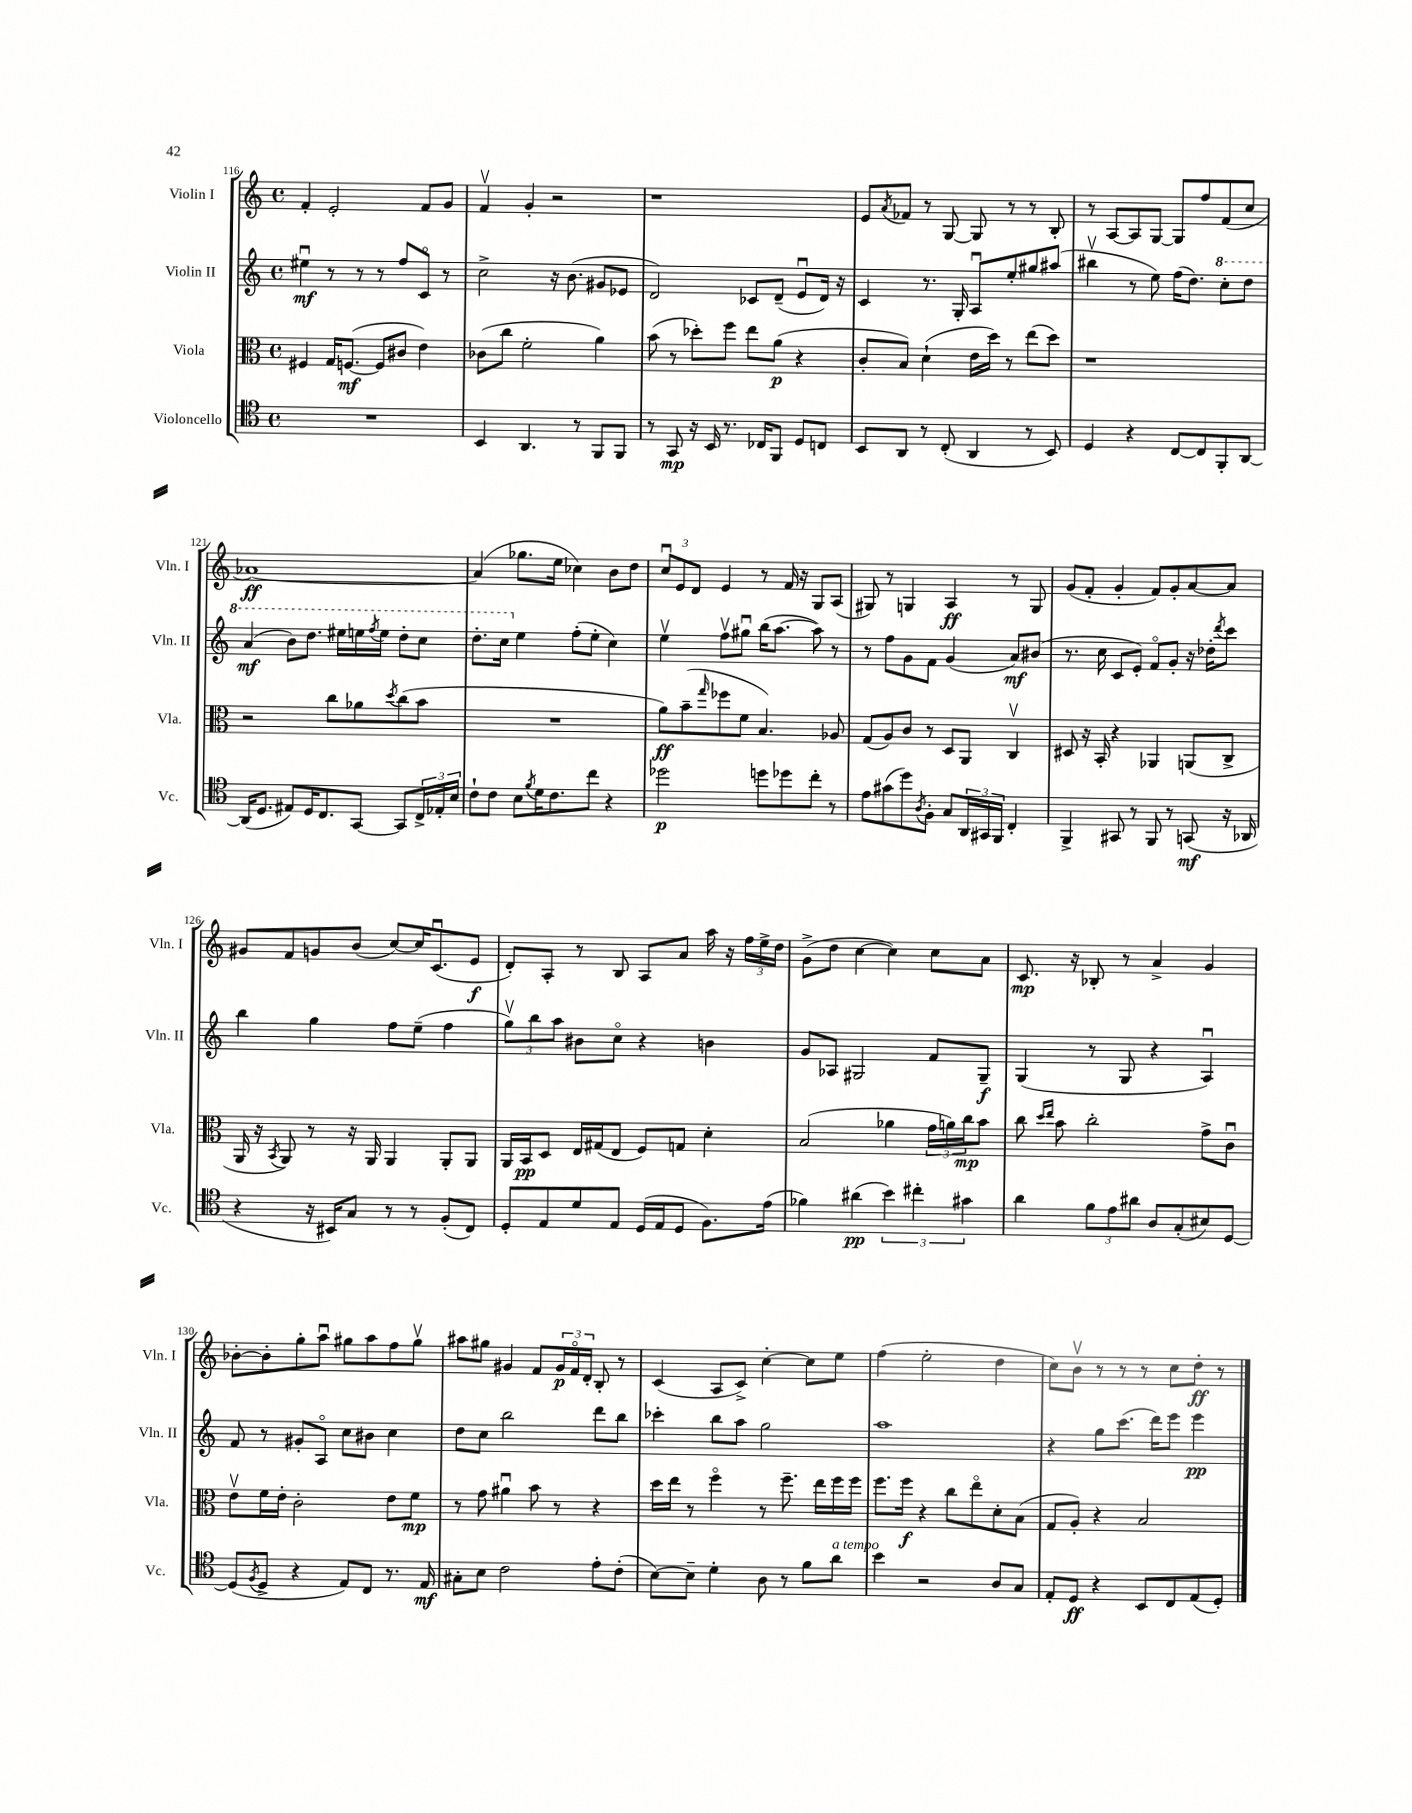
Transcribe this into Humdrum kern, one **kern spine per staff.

**kern	**kern	**kern	**kern
*staff4	*staff3	*staff2	*staff1
*clefC4	*clefC3	*clefG2	*clefG2
*k[]	*k[]	*k[]	*k[]
*M4/4	*M4/4	*M4/4	*M4/4
*met(c)	*met(c)	*met(c)	*met(c)
1r	4F#	4ee#u	4f'
.	16G	8r	2e'
.	([8.F	.	.
.	.	8r	.
.	8F]	8r	.
.	8c#	8ff	.
.	4e)	8co	8f
.	.	8r	8g
=	=	=	=
4BB	(8c-	2cc^	4fv
.	8cc	.	.
4.AA	2f'	.	4g'
.	.	16r	2r
.	.	(8.b	.
8r	.	.	.
8FF	4a)	8g#	.
8FF	.	8e-	.
=	=	=	=
8r	(8b	2d)	1r
8GG	8r	.	.
16r	8dd-')	.	.
16BB	.	.	.
8.r	8ff	.	.
.	8ee	8c-	.
16C-	.	.	.
8FF	(8a	(8d~	.
8D	4r	8eu	.
8C	.	16d)	.
.	.	16r	.
=	=	=	=
8BB	8c'	4c	8e
.	.	.	8qa
8AA	8B)	.	8f-
8r	(4d`	8.r	8r
(8C'	.	.	[8G
.	.	16G'	.
4AA	16e	8Au	8G]
.	16dd)	.	.
.	8r	8ee'	8r
8r	(8ee	8gg#	8r
8BB)	8dd)	(8aa#	8B'
=	=	=	=
4D	1r	4bb#v	8r
.	.	.	[8A
4r	.	8r	8A]
.	.	8ee)	[8G
[8C	.	(16ff	8G]
.	.	8.dd)	.
8C]	.	.	8ff
8FF'	.	8ccc'	(8f
[8AA	.	8ddd	8cc
=	=	=	=
(16AA]	2r	(4aa	[1a-)
8.D	.	.	.
8E#)	.	8bb)	.
16D	.	8.ddd	.
8.C	.	.	.
.	8cc	.	.
.	.	16eee#	.
[8GG	8a-	16eee	.
.	.	8qfff	.
.	.	16eee	.
.	8qdd	.	.
8GG]	(8cc	8ddd'	.
24C^	8b	8ccc	.
24E-'	.	.	.
24B	.	.	.
=	=	=	=
8c`	1r	8.ddd'	(4a-]
8c	.	.	.
.	.	16ccc	.
8B	.	4ee	8.gg-
8qf	.	.	.
16d	.	.	.
8.c	.	.	16ee
.	.	(8ff'	4cc-)
8cc	.	8ee'	.
4r	.	4cc)	8b
.	.	.	8dd
=	=	=	=
2dd-	8a)	4eev	12ccu
.	.	.	12e
.	(8b~	.	.
.	.	.	12d
.	16qqgg	.	.
.	8ff-	8ffv	4e
.	8f	8gg#u	.
8dd	4.B)	(16bb	8r
.	.	[8.aa	.
8dd-	.	.	16f
.	.	.	16r
8cc'	.	8aa])	8G
8r	8A-	8r	(8A
=	=	=	=
8e	(8G	8r	8G#)
(8g#	8A)	8ff	8r
8dd)	8c	8g	4G
8qA	.	.	.
8F'	8r	8f	.
8G	8D	(4g	4A
24AA	8AA	.	.
24GG#	.	.	.
24FF	.	.	.
4C'	4Cv	8a)	8r
.	.	(8b#	8G
=	=	=	=
4FF^	8D#	8.r	(8g
.	16r	.	8f'
.	16BB'	16cc	.
8GG#	4r	8c	4g'
8r	.	8e')	.
8FF	4AA-	8fo	8f)
8r	.	8g'	8g'
(8GG	(8AA	16r	[8a
.	.	16dd-'	.
.	.	8qddd	.
16r	8C^	8ccc	8a]
16AA-	.	.	.
=	=	=	=
4r	16AA	4bb	8g#
.	16r	.	.
.	8qBB	.	.
.	8AA)	.	8f
16r	8r	4gg	8g
16BB#)	.	.	.
8G	16r	.	(8b
.	16AA	.	.
8r	4AA	8ff	[8cc)
8r	.	(8ee~	16cc]
.	.	.	(8.cu
(8F'	8AA'	4ff	.
8C)	8AA	.	8e
=	=	=	=
8D'	16AA	12ggv)	8d')
.	16BB	.	.
.	.	12bb	.
8E	8D	.	8A'
.	.	12aa	.
8d	16E	8b#	8r
.	(16G#	.	.
8E	8E	8cco	8B
(16D	8F)	4r	8A
16E	.	.	.
8D	8G	.	8a
8.F)	4d'	4b	16aa
.	.	.	16r
.	.	.	24ff
.	.	.	24ee^
(16e	.	.	.
.	.	.	24dd
=	=	=	=
4f-)	(2B	8g	(8g^
.	.	8A-	8dd
(4a#	.	2G#	[4cc
6b)	4a-	.	4cc])
6cc#'	.	.	.
.	24g	8f	8cc
.	24a)	.	.
6g#	24cc	.	.
.	8b	8G#~	8a
=	=	=	=
4a	8cc	(4G	8.c
.	16qqdd	.	.
.	16qqee	.	.
.	8b	.	.
.	.	.	16r
12f	2cc'	8r	8B-'
12e	.	.	.
.	.	8G	8r
12a#	.	.	.
8A	.	4r	4a^
(8G'	.	.	.
8B#)	8g^	4Au)	4g
[8D	8cu	.	.
=	=	=	=
(8D]	8ev	8f	[8b-'
8qF	.	.	.
8D^	16f	8r	8b-']
.	16e'	.	.
4r	2c'	8g#'	8gg'
.	.	8Ao	8aau
8E)	.	8cc	8gg#
8C	.	8b#	8aa
8.r	8e	4cc	8ff
.	8f	.	8gg#v
16E	.	.	.
=	=	=	=
8G#'	8r	8dd	8aa#
8B	8g	8cc	8gg#
2c	4a#u	2bb	4g#
.	8b	.	8f
.	8r	.	24g#
.	.	.	24fo
.	.	.	24d'
8e'	4r	8ddd	8B'
(8c'	.	8bb	8r
=	=	=	=
[8B)	16dd	4ccc-'	(4c
.	16ee	.	.
8B~]	8r	.	.
4d'	4ffo	8bb	8A
.	.	8aa	8c^)
8A	8r	2gg	[4cc'
8r	8.ff~	.	.
8f	.	.	8cc]
.	16ee	.	.
8a	16ff	.	8ee
.	16ff	.	.
=	=	=	=
4b	8.ff	1aa	(4ff
.	16ff	.	.
2r	4r	.	2ee'
.	8cc	.	.
.	8eeo	.	.
8A	8d'	.	4dd
8G	(8B	.	.
=	=	=	=
8E'	8G	4r	8cc)
8D	8A')	.	8bv
4r	4r	8gg	8r
.	.	(8.ccc	8r
8BB	2B	.	8r
.	.	16ddd)	.
8C	.	8eee	8cc
(8E	.	4eee	8dd'
8D')	.	.	8r
==	==	==	==
*-	*-	*-	*-
